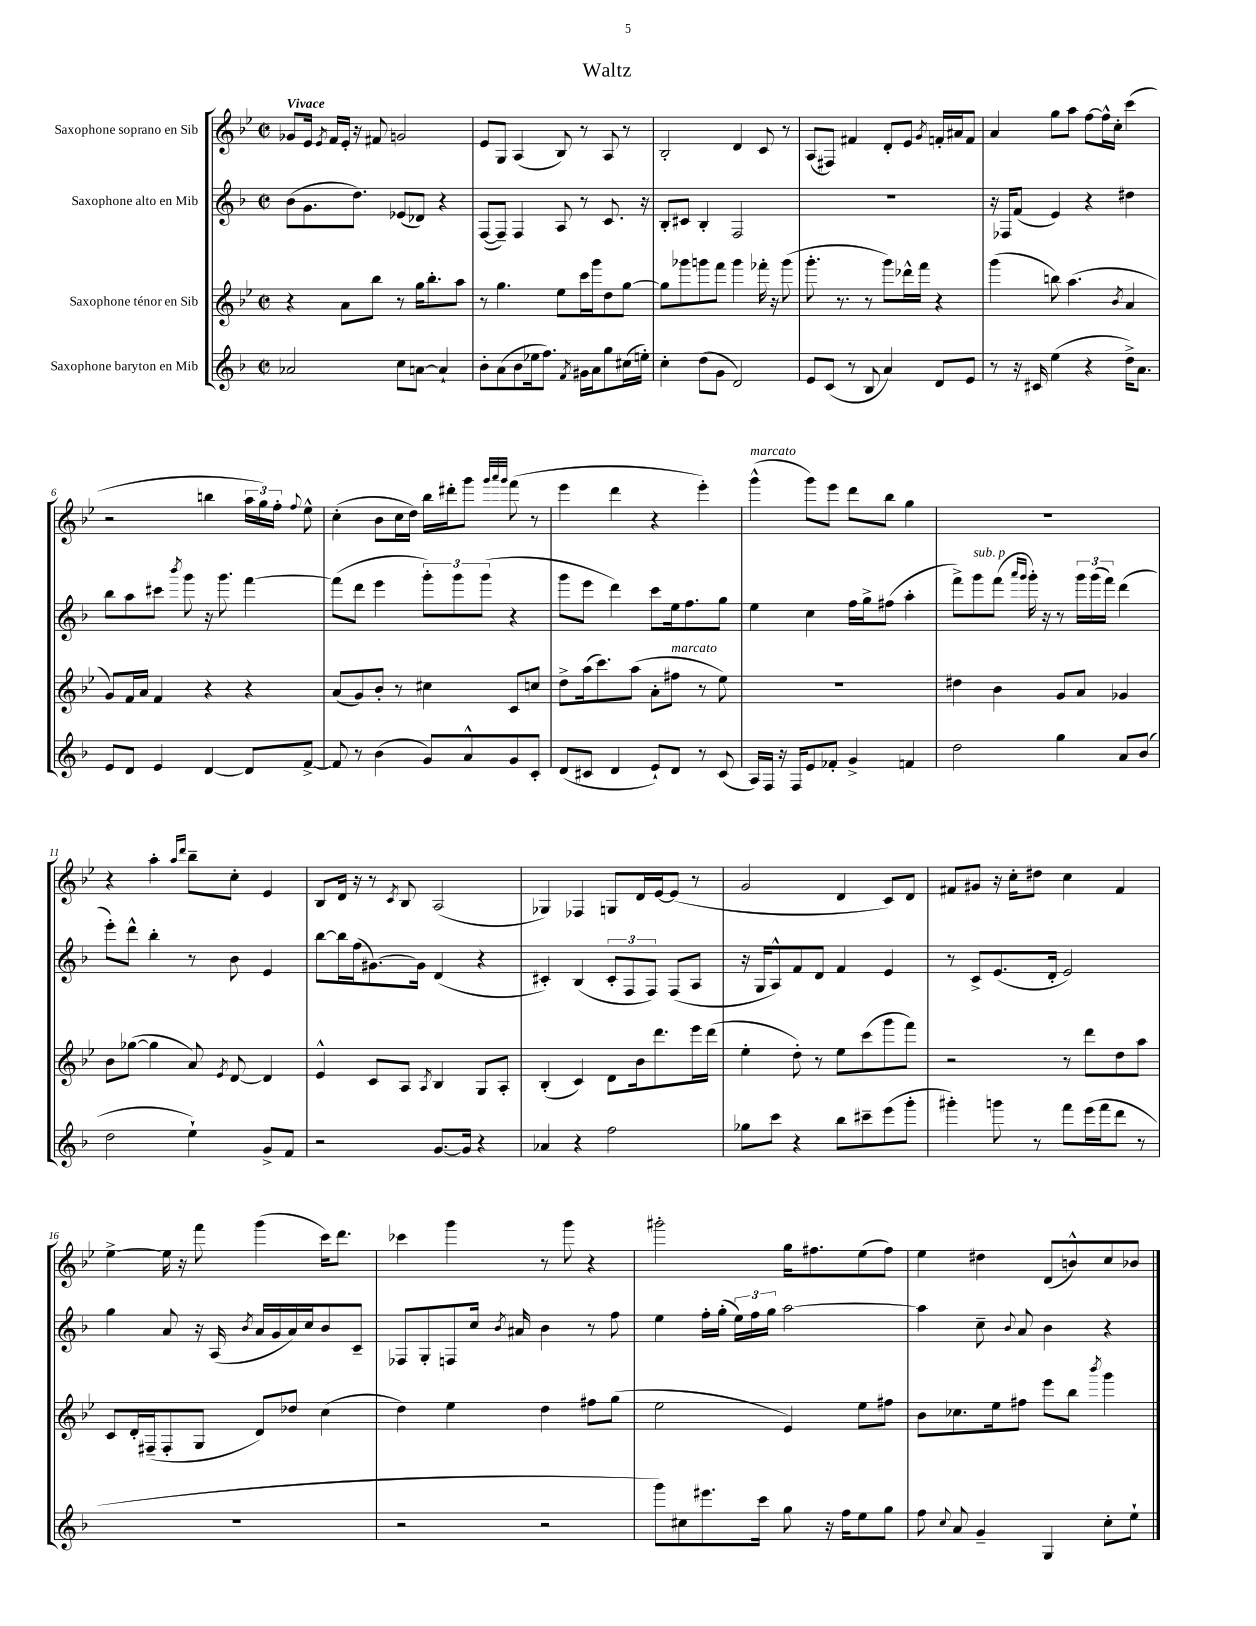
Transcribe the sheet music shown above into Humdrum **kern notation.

**kern	**kern	**kern	**kern
*staff4	*staff3	*staff2	*staff1
*clefG2	*clefG2	*clefG2	*clefG2
*k[b-]	*k[b-e-]	*k[b-]	*k[b-e-]
*M2/2	*M2/2	*M2/2	*M2/2
*met(c|)	*met(c|)	*met(c|)	*met(c|)
2a-	4r	(8b-	8g-
.	.	8.g	16e-
.	.	.	8qe-
.	.	.	16f
.	8a	.	16e-'
.	.	8.dd)	16r
.	8bb-	.	8f#
8cc	8r	(8e-	2g
[8a	16gg	8d-)	.
.	8.bb-'	.	.
4a`]	.	4r	.
.	8aa	.	.
=	=	=	=
8b-'	8r	([8F	8e-
(8a	4.gg	8F~])	8G
8b-	.	4F	(4A
16ee-	.	.	.
8.ff)	.	.	.
.	8ee-	8A	8B-)
8qf	.	.	.
16g#	16ccc	8r	8r
16a	16ggg	.	.
8gg	8dd	8.c	8A
(16cc#	[8gg	.	8r
16ee')	.	16r	.
=	=	=	=
4cc'	8gg]	8B-'	2B-'
.	8ggg-	8c#	.
(8dd	8ggg	4B-'	.
8g	8fff	.	.
2d)	4ggg	2F	4d
.	16fff-'	.	8c
.	16r	.	.
.	(8ggg	.	8r
=	=	=	=
8e	8.ggg'	1r	(8A
(8c	.	.	8F#)
.	8.r	.	.
8r	.	.	4f#
8B-	8r	.	.
4a)	8ggg)	.	8d'
.	16ddd-^^	.	8e-
.	16fff	.	.
.	.	.	8qg
8d	4r	.	16f'
.	.	.	16a#
8e	.	.	8f
=	=	=	=
8r	(4ggg	16r	4a
.	.	16F-	.
16r	.	(8f	.
16c#	.	.	.
(4ee	8bb)	4e)	8gg
.	(4.aa	.	8aa
4r	.	4r	[8ff
.	.	.	16ff^^]
.	.	.	16cc'
.	8qb-	.	.
16dd^)	4a	4dd#	(4ccc
8.a	.	.	.
=	=	=	=
8e	8g)	8bb-	2r
8d	16f	8aa	.
.	16a	.	.
4e	4f	8ccc#	.
.	.	8qbbb-	.
.	.	8ggg	.
[4d	4r	16r	4bb
.	.	8.ggg	.
8d]	4r	[4fff	24aa
.	.	.	24gg)
.	.	.	24ff'
.	.	.	8qqff
[8f^	.	.	8ee-^^
=	=	=	=
8f]	(8a	(8fff]	(4cc'
8r	8g)	8ddd	.
(4b-	8b-'	4eee	8b-
.	8r	.	16cc
.	.	.	16dd)
8g)	4cc#	12ggg')	16bb-
.	.	.	16ddd#'
.	.	12ggg	.
8a^^	.	.	8ggg
.	.	(12ggg	.
.	.	.	32qqggg
.	.	.	32qqaaa
.	.	.	32qqggg
8g	8c	4r	(8fff
8c'	8cc	.	8r
=	=	=	=
(8d	8dd^	8ggg	4eee-
8c#	(16aa	8eee	.
.	8.ccc)	.	.
4d	.	4ddd)	4ddd
.	(8aa	.	.
8e`)	8a'	8ccc	4r
8d	8ff#	16ee	.
.	.	8.ff	.
8r	8r	.	4eee-')
(8c#	8ee-)	8gg	.
=	=	=	=
16A)	1r	4ee	(4ggg^^
16F	.	.	.
16r	.	.	.
16F	.	.	.
8e	.	4cc	8ggg)
8f-'	.	.	8eee-
4g^	.	16ff	8ddd
.	.	16gg^	.
.	.	(8ff#	8bb-
4f	.	4aa'	4gg
=	=	=	=
2dd	4dd#	8fff^)	1r
.	.	8ggg	.
.	4b-	(8fff	.
.	.	16qqaaa	.
.	.	16qqggg	.
.	.	16ggg')	.
.	.	16r	.
4gg	8g	8r	.
.	8a	24ggg	.
.	.	(24ggg	.
.	.	24fff)	.
8a	4g-	(4ddd	.
(8b-	.	.	.
=	=	=	=
2dd	8b-	8eee')	4r
.	([8gg-	8ddd^^	.
.	4gg-]	4bb-'	4aa'
.	.	.	16qqaa
.	.	.	16qqddd
4ee`)	8a)	8r	8bb-~
.	8qe-	.	.
.	[8d	8b-	8cc'
8g^	4d]	4e	4e-
8f	.	.	.
=	=	=	=
2r	4e-^^	[8bb-	8B-
.	.	16bb-]	16d
.	.	(16ff	16r
.	8c	[8.g#)	8r
.	.	.	8qc
.	8A	.	8B-
.	.	16g#]	.
.	8qA	.	.
[8.g	4B-	(4d	(2A
16g]	.	.	.
4r	8G	4r	.
.	8A'	.	.
=	=	=	=
4a-	(4B-'	4c#')	4G-)
4r	4c)	(4B-	4F-
2ff	8d	12c#'	8G
.	.	12F	.
.	16b-	.	16d
.	.	12F)	.
.	8.ddd	.	[16e-
.	.	(8F	(8e-]
.	16eee-	8A	8r
.	(16ddd	.	.
=	=	=	=
8gg-	4ee-'	16r	2g
.	.	16G	.
8ccc	.	8A^^)	.
4r	8dd')	8f	.
.	8r	8d	.
8bb-	8ee-	4f	4d
8ccc#~	(8ccc	.	.
(8eee	8ggg	4e	8c)
8ggg'	8fff)	.	8d
=	=	=	=
4ggg#')	2r	8r	8f#
.	.	8c^	8g#
8ggg	.	(8.e	16r
.	.	.	16cc'
8r	.	.	8dd#
.	.	16d'	.
8fff	8r	2e)	4cc
(16eee	8ddd	.	.
16fff	.	.	.
8ddd	8dd	.	4f#
8r	8aa	.	.
=	=	=	=
1r	8c	4gg	[4ee-^
.	16d'	.	.
.	(16F#~	.	.
.	8F#'	8a	16ee-]
.	.	.	16r
.	8G	16r	8fff
.	.	(16A	.
.	.	8qb-	.
.	8d)	16a	(4ggg
.	.	16g	.
.	8dd-	16a)	.
.	.	16cc	.
.	(4cc	8b-	16ccc)
.	.	.	8.ddd
.	.	8c~	.
=	=	=	=
2r	4dd)	8F-	4ccc-
.	.	8G'	.
.	4ee-	8F	4ggg
.	.	16cc	.
.	.	8qb-	.
.	.	16a#	.
2r	4dd	4b-	8r
.	.	.	8ggg
.	8ff#	8r	4r
.	(8gg	8ff	.
=	=	=	=
8ggg)	2ee-	4ee	2ggg#'
8cc#	.	.	.
8.eee#	.	16ff'	.
.	.	(16gg'	.
.	.	24ee)	.
.	.	24ff	.
16ccc	.	.	.
.	.	24gg	.
8gg	4e-)	[2aa	16gg
.	.	.	8.ff#
16r	.	.	.
16ff	.	.	.
8ee	8ee-	.	(8ee-
8gg	8ff#	.	8ff#)
=	=	=	=
8ff	8b-	4aa]	4ee-
8qqcc	.	.	.
8a	8.cc-	.	.
4g~	.	8cc~	4dd#
.	16ee-	.	.
.	.	8qqb-	.
.	8ff#	8a	.
4G	8eee-	4b-	(8d
.	8bb-	.	8b^^)
.	8qbbb-	.	.
8cc'	4ggg	4r	8cc
8ee`	.	.	8b-
==	==	==	==
*-	*-	*-	*-
